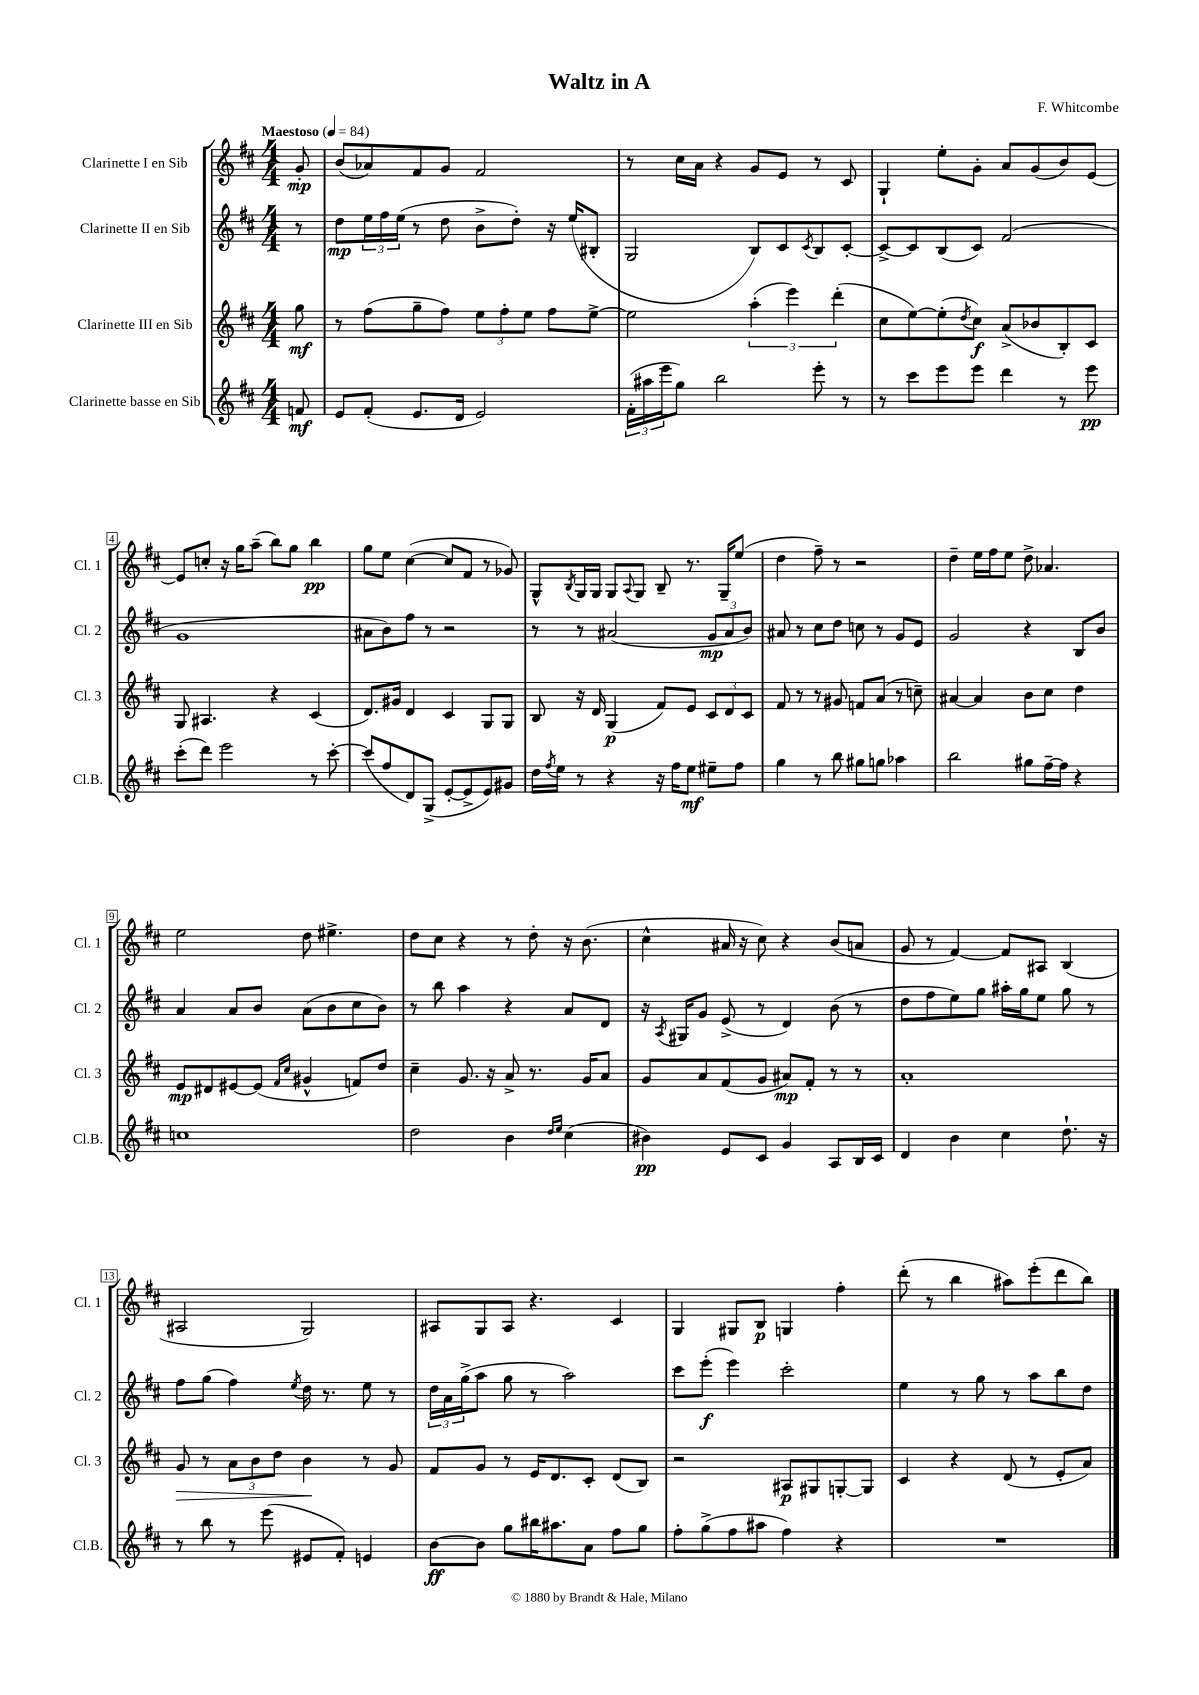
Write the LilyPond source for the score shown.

\header { title = "Waltz in A" composer = "F. Whitcombe" }
<<
\new StaffGroup <<
\new Staff = "s0" \with { instrumentName = "Clarinette I en Sib" shortInstrumentName = "Cl. 1" } {
    \clef treble \key d \major \numericTimeSignature \time 4/4 \partial 8 \tempo "Maestoso" 4 = 84
    g'8-.\mp |
    b'8( aes'8) fis'8 g'8 fis'2 |
    r8 cis''16 a'16 r4 g'8 e'8 r8 cis'8 |
    g4-! e''8-. g'8-. a'8 g'8( b'8) e'8~ |
    e'8 c''8-. r16 g''16 a''8--( b''8) g''8 b''4\pp |
    g''8 e''8 cis''4~( cis''8 fis'8 r8 ges'8) |
    g8-^ \acciaccatura { b8 } g16 g16 g8 \appoggiatura { a8 } g8 b8-- r8. g16-- e''8( |
    d''4 fis''8--) r8 r2 |
    d''4-- e''16 fis''16 e''8 d''8-> aes'4. |
    e''2 d''8 eis''4.-> |
    d''8 cis''8 r4 r8 d''8-. r16 b'8.( |
    cis''4-^ ais'16 r16 cis''8) r4 b'8( a'8 |
    g'8 r8 fis'4~) fis'8 ais8 b4( |
    ais2 g2) |
    ais8 g8 ais8 r4. cis'4 |
    g4 gis8 b8\p g4 fis''4-. |
    d'''8-.( r8 b''4 ais''8) e'''8-.( d'''8 b''8) \bar "|." |
}
\new Staff = "s1" \with { instrumentName = "Clarinette II en Sib" shortInstrumentName = "Cl. 2" } {
    \clef treble \key d \major \numericTimeSignature \time 4/4 \partial 8
    r8 |
    d''8\mp \tuplet 3/2 { e''16 fis''16 e''16( } r8 d''8 b'8-> d''8-.) r16 e''16( bis8-. |
    g2 b8) cis'8 \acciaccatura { cis'8 } b8 cis'8~-. |
    cis'8~-> cis'8 b8( cis'8) fis'2( |
    g'1 |
    ais'8 b'8) fis''8 r8 r2 |
    r8 r8 ais'2( \tuplet 3/2 { g'8\mp ais'8 b'8) } |
    ais'8 r8 cis''8 d''8 c''8 r8 g'8 e'8 |
    g'2 r4 b8 b'8 |
    a'4 a'8 b'8 a'8( b'8 cis''8 b'8) |
    r8 b''8 a''4 r4 a'8 d'8 |
    r16 \acciaccatura { a8 } gis16 g'8 e'8->( r8 d'4) b'8( r8 |
    d''8 fis''8 e''8) g''8 ais''16-. g''16 e''8 g''8 r8 |
    fis''8 g''8( fis''4) \acciaccatura { e''8 } d''16 r8. e''8 r8 |
    \tuplet 3/2 { d''16 a'16 g''16->( } a''8 g''8 r8 a''2) |
    cis'''8 e'''8-.\f( e'''4) cis'''2-. |
    e''4 r8 g''8 r8 a''8 b''8 d''8 \bar "|." |
}
\new Staff = "s2" \with { instrumentName = "Clarinette III en Sib" shortInstrumentName = "Cl. 3" } {
    \clef treble \key d \major \numericTimeSignature \time 4/4 \partial 8
    g''8\mf |
    r8 fis''8( g''8-- fis''8) \tuplet 3/2 { e''8 fis''8-. e''8 } fis''8 e''8~-> |
    e''2 \tuplet 3/2 { a''4-.( e'''4) d'''4-.( } |
    cis''8 e''8~) e''8-.( \acciaccatura { d''8 } cis''8\f) a'8->( bes'8 b8-.) cis'8 |
    g8 ais4. r4 cis'4( |
    d'8.) gis'16 d'4 cis'4 g8 g8 |
    b8 r16 d'16 g4\p( fis'8) e'8 \tuplet 3/2 { cis'8 d'8 cis'8 } |
    fis'8 r8 r8 gis'8 f'8 a'8( r8 c''8--) |
    ais'4~ ais'4 b'8 cis''8 d''4 |
    e'8\mp dis'8 eis'8~ eis'8( \grace { fis'16 cis''16 } gis'4-^ f'8) d''8 |
    cis''4-- g'8. r16 a'8-> r8. g'16 a'8 |
    g'8 a'8 fis'8( g'8 ais'8\mp) fis'8-. r8 r8 |
    a'1-. |
    g'8\> r8 \tuplet 3/2 { a'8 b'8 d''8 } b'4\! r8 g'8 |
    fis'8 g'8 r8 e'16 d'8. cis'8-. d'8( b8) |
    r2 ais8\p gis8 g8~-. g8 |
    cis'4 r4 d'8( r8 e'8-. a'8) \bar "|." |
}
\new Staff = "s3" \with { instrumentName = "Clarinette basse en Sib" shortInstrumentName = "Cl.B." } {
    \clef treble \key d \major \numericTimeSignature \time 4/4 \partial 8
    f'8\mf |
    e'8 fis'8-.( e'8. d'16 e'2) |
    \tuplet 3/2 { fis'16-.( ais''16 e'''16 } g''8) b''2 e'''8-. r8 |
    r8 cis'''8 e'''8 e'''8 d'''4 r8 e'''8\pp |
    cis'''8-.( d'''8) e'''2 r8 cis'''8~-. |
    cis'''8( fis''8 d'8) g8->( e'8~-. e'8-> e'8) gis'8 |
    d''16 \acciaccatura { fis''8 } e''16 r8 r4 r16 fis''16 e''8\mf eis''8-- fis''8 |
    g''4 r8 b''8 gis''8 g''8 aes''4 |
    b''2 gis''8 fis''16~-- fis''16 r4 |
    c''1 |
    d''2 b'4 \grace { d''16 e''16 } cis''4( |
    bis'4\pp) e'8 cis'8 g'4 a8 b16 cis'16 |
    d'4 b'4 cis''4 d''8.-! r16 |
    r8 b''8 r8 e'''8( eis'8 fis'8-.) e'4 |
    b'8~\ff b'8 g''8 bis''16 ais''8. a'8 fis''8 g''8 |
    fis''8-. g''8->( fis''8 ais''8 fis''4) r4 |
    R1 \bar "|." |
}
>>
>>
\layout { \context { \Score \override BarNumber.stencil = #(make-stencil-boxer 0.1 0.3 ly:text-interface::print) } }
